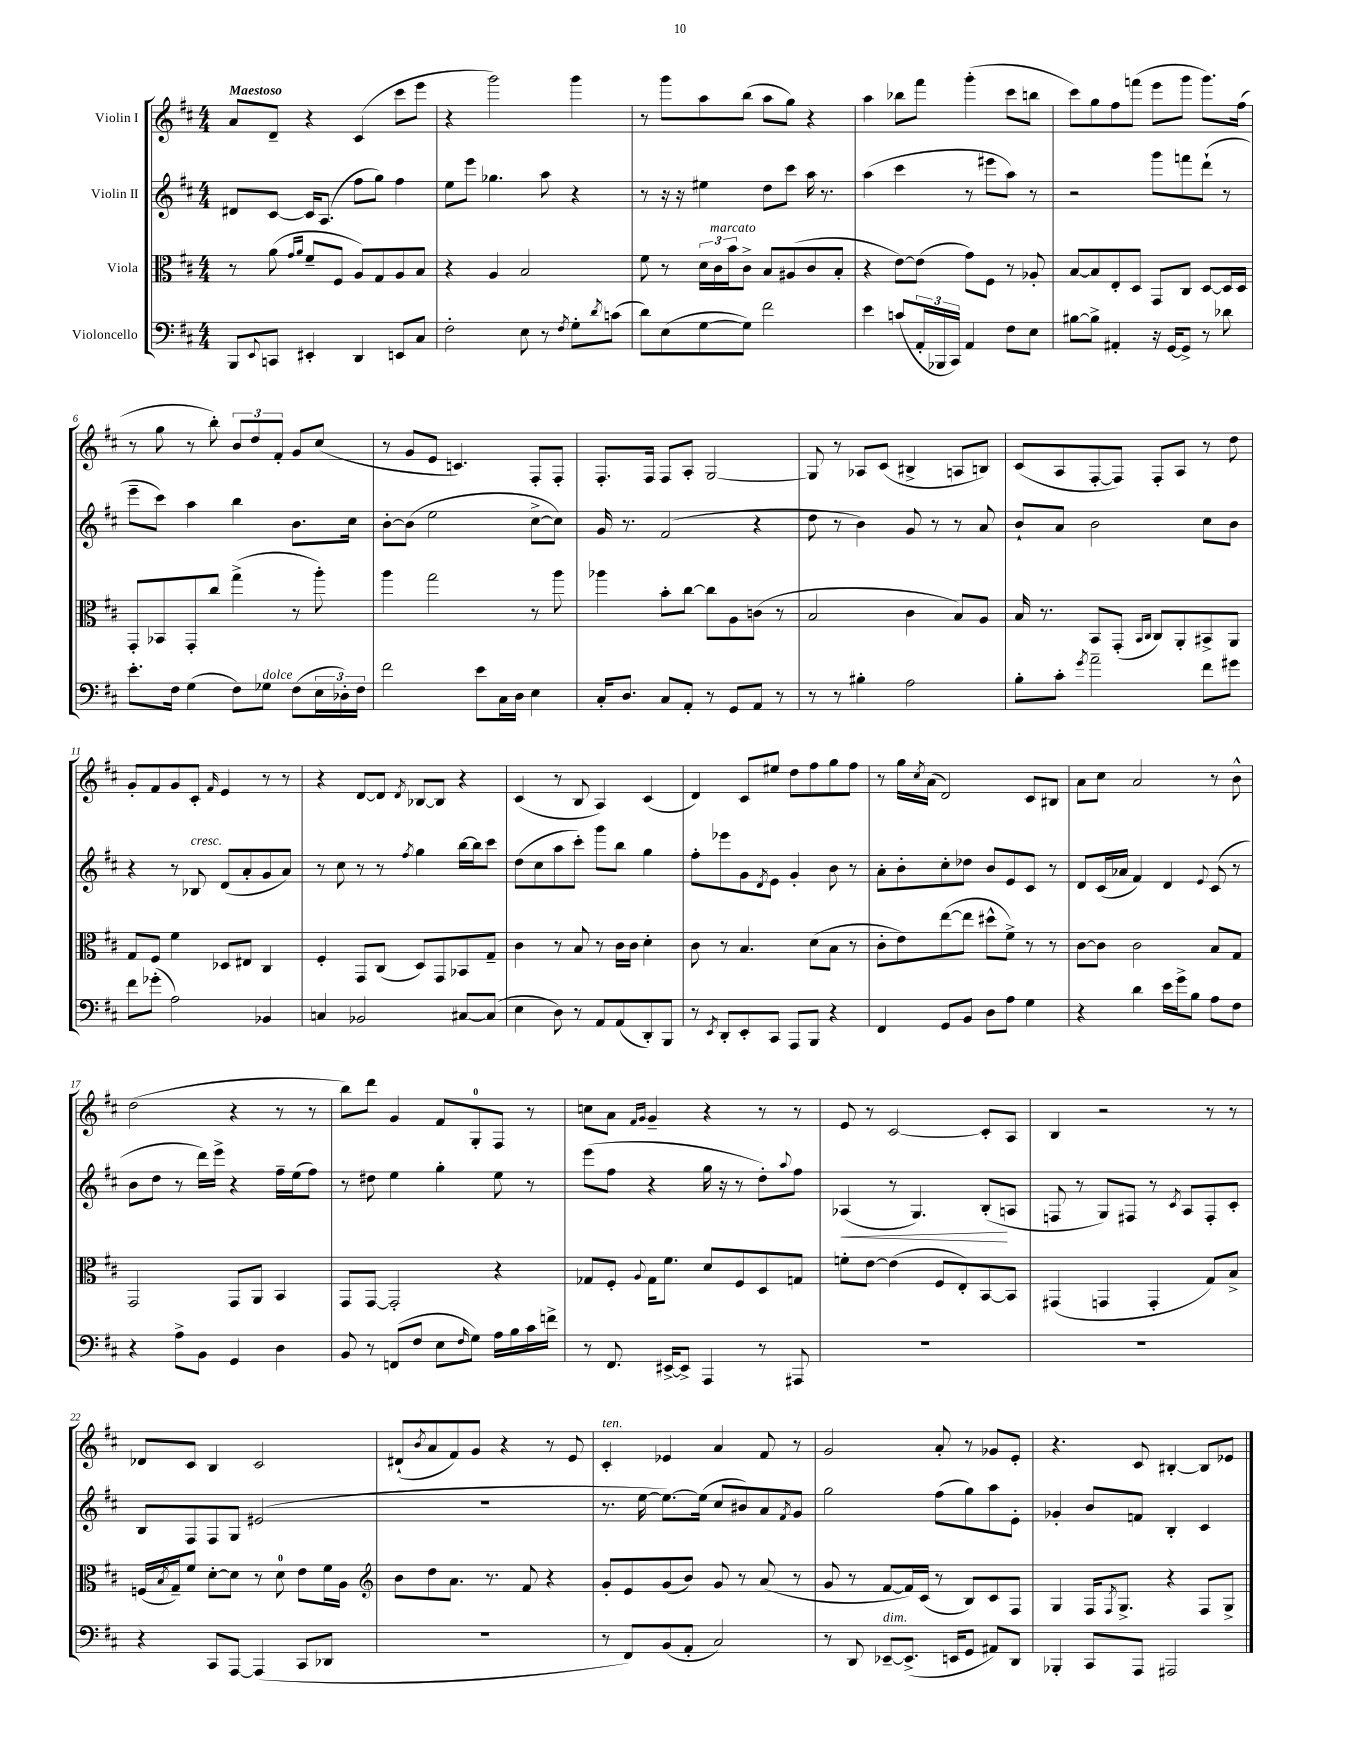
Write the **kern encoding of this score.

**kern	**kern	**kern	**kern
*staff4	*staff3	*staff2	*staff1
*clefF4	*clefC3	*clefG2	*clefG2
*k[f#c#]	*k[f#c#]	*k[f#c#]	*k[f#c#]
*M4/4	*M4/4	*M4/4	*M4/4
8BBB/L	8r	8d#/L	8a/L
8qqEE/	.	.	.
8CC/J	(8a\	[8c#/J	8d~/J
.	16qqg/LL	.	.
.	16qqa/JJ	.	.
4EE#'/	8f#~/L	16c#/]LK	4r
.	.	(8.A/J	.
.	8F#/J	.	.
4DD/	8A/L)	8ff#\L	(4c#/
.	8G/	8gg\J)	.
8EE/L	8A/	4ff#\	8ccc#\L
8C#/J	8B/J	.	8eee\J
=	=	=	=
2F#'\	4r	8ee\L	4r
.	.	8eee\J	.
.	4A/	4.gg-\	2ggg\)
8E\	2B/	.	.
8r	.	8aa\	.
8qF#/	.	.	.
8G'\L	.	4r	4ggg\
8qd/	.	.	.
(8c\J	.	.	.
=	=	=	=
8d\L)	8f#\	8r	8r
(8E\	8r	16r	8ggg\L
.	.	16r	.
[8G\	24d\LL	4ee#\	8aa\
.	24c#\	.	.
.	24b\J	.	.
8G\]J)	8c#^\J	.	(8bb\J
2f#\	8B/L	8dd\L	8aa\L
.	(8A#/	8ccc#\J	8gg\J)
.	8c#/	16aa\	4r
.	.	8.r	.
.	8B'/J	.	.
=	=	=	=
4e\	4r	(4aa\	4aa\
(8c/L	[8e\L)	4ccc#\	8bb-\L
24AA'/L	(8e\]J	.	8fff#\J
24BBB-/	.	.	.
24CC#/JJ)	.	.	.
4AA/	8g\L)	8r	(4ggg'\
.	8F#\J	8eee#\L	.
8F#\L	8r	8aa\J)	8ccc#\L
8E\J	8A-'/	8r	8bb\J
=	=	=	=
[8B#\L	[8B/L	2r	8ccc#\L)
8B#^\]J	8B/]	.	8gg\
4AA#'/	8E'/	.	8ff#\
.	8D/J	.	(8fff\J
16r	8GG/L	8ggg\L	8eee\L
[16GG/LK	.	.	.
8GG^/]J	8C#/J	8fff\	8ggg\J
8r	[8D/L	(8ddd`\J	8.ggg\L)
8d-\	16D/]L	8r	.
.	16D/JJ	.	(16ff#\Jk
=	=	=	=
8.e'\L	8GG'/L	8eee~\L	8r
.	8BB-/	8ccc#\J)	8gg\
16F#\Jk	.	.	.
(4G\	8GG'/	4aa\	8r
.	8cc#/J	.	8bb'\)
8F#\L)	(4gg^\	4bb\	12b/L
.	.	.	12dd/
8G-\J	.	.	.
.	.	.	12f#'/J
(8F#\L	8r	8.b\L	8g/L
24E\L	8aa'\)	.	(8cc#/J
24D-'\)	.	.	.
.	.	16cc#\Jk	.
24F#\JJ	.	.	.
=	=	=	=
2f#\	4aa\	[8b'\L	8r
.	.	(8b\]J	8g/L
.	2gg\	2ee\	8e/J
.	.	.	4.c/)
8e\L	.	.	.
16C#\L	.	.	.
16D\JJ	.	.	.
4E\	8r	[8cc#^\L	8F#'/L
.	8aa\	8cc#\]J)	8F#'/J
=	=	=	=
16C#'/LK	4aa-\	16g/	8.F#'/L
8.D/J	.	8.r	.
.	.	.	16F#/Jk
8C#/L	8b'\L	(2f#/	8F#/L
8AA'/J	[8cc#\J	.	8A'/J
8r	8cc#\]L	.	[2G/
8GG/L	8A\	.	.
8AA/J	(8c\J	4r	.
8r	8r	.	.
=	=	=	=
8r	2B/	8dd\	8G/]
8r	.	8r	8r
4B#'\	.	4b\)	8A-/L
.	.	.	(8c#/J
2A\	4c#\	8g/	4B#^/
.	.	8r	.
.	8B/L)	8r	8A/L
.	8A/J	8a/	8B/J)
=	=	=	=
8B'\L	16B/	8b`/L	(8c#/L
.	8.r	.	.
8c#'\J	.	8a/J	8A/
8qg/	.	.	.
2a~\	8BB/L	2b\	[8F#'/
.	(8GG'/J	.	8F#/]J)
.	16qqBB/LL	.	.
.	16qqC#/JJ	.	.
.	8C#/L)	.	8F#'/L
.	8AA'/	.	8A/J
8f#\L	8BB#^/	8cc#\L	8r
8g#\J	8AA/J	8b\J	8dd\
=	=	=	=
8f#\L	8G/L	4r	8g'/L
(8g-'\J	8F#/J	.	8f#/
2A\)	4f#\	8r	8g/
.	.	8B-/	8c#'/J
.	.	.	16qqf#/
.	8D-/L	(8d/L	4e/
.	8E#/J	8a'/	.
4BB-/	4C#/	8g/	8r
.	.	8a/J)	8r
=	=	=	=
4C/	4F#'/	8r	4r
.	.	8cc#\	.
2BB-/	8GG/L	8r	[8d/L
.	(8C#/J	8r	8d/]J
.	.	8qff#/	8qd/
.	8D/L)	4gg\	[8B-/L
.	8GG/	.	8B-/]J
[8C#/L	8BB-/	[16bb\LL	4r
.	.	16bb\]J	.
(8C#/]J	8G~/J	8ccc#\J	.
=	=	=	=
4E\	4c#\	(8dd\L	(4c#/
.	.	8cc#\	.
8D\)	8r	8aa\	8r
8r	8B/	8ccc#'\J)	8B/
8AA/L	8r	8ggg\L	4A/)
(8AA/	16c#\LL	8bb\J	.
.	16c#\JJ	.	.
8DD'/)	4d'\	4gg\	(4c#/
8BBB/J	.	.	.
=	=	=	=
8r	8c#\	8ff#'\L	4d/)
8qEE/	.	.	.
8DD'/L	8r	8eee-\	.
8EE'/	4.B/	8g\	8c#/L
.	.	8qd/	.
8CC#/J	.	8e\J	8ee#/J
8AAA/L	.	4g'/	8dd\L
8BBB/J	(8d\L	.	8ff#\
4r	8B\J	8b\	8gg\
.	8r	8r	8ff#\J
=	=	=	=
4FF#/	8c#'\L	8a'\L	8r
.	8e\)	8b'\	16gg\LL
.	.	.	8qcc#/
.	.	.	(16a\JJ
8GG/L	([8ee\	8cc#'\	2d/)
8BB/J	8ee\]J	8dd-\J	.
8D\L	8dd#^^\L	8b/L	.
8A\J	8f#^\J)	8e/	.
4G\	8r	8c#/J	8c#/L
.	8r	8r	8B#/J
=	=	=	=
4r	[8c#\L	8d/L	8a\L
.	8c#\]J	(16c#/L	8cc#\J
.	.	16a-/JJ	.
4d\	2c#\	4f#/)	2a/
16e\LL	.	4d/	.
16g^\J	.	.	.
8B\J	.	.	.
.	.	8qqe/	.
8A\L	8B/L	(8c#/	8r
8F#\J	8G/J	8r	8b^^\
=	=	=	=
4r	2GG/	8b\L	(2dd\
.	.	8dd\J	.
8A^\L	.	8r	.
8BB\J	.	16ddd\LL)	.
.	.	16eee^\JJ	.
4GG/	8GG/L	4r	4r
.	8AA/J	.	.
4D\	4BB/	16ff#~\LL	8r
.	.	(16ee\J	.
.	.	8ff#\J)	8r
=	=	=	=
8BB/	8GG/L	8r	8bb\L)
8r	[8GG/J	8dd#\	8ddd\J
(8FF/L	2GG'/]	4ee\	4g/
8F#/J	.	.	.
8E\L	.	4gg'\	8f#/L
16qqF#/	.	.	.
8G\J)	.	.	8G'/
16A\LL	4r	8ee\	8F#/J
16B\	.	.	.
16c#\	.	8r	8r
16f^\JJ	.	.	.
=	=	=	=
8r	8G-/L	(8eee\L	8cc\L
8.FF#/	8F#'/J	8ff#\J	8a\J
.	.	.	16qqf#/LL
.	8qqA/	.	16qqg/JJ
.	16G-\LK	4r	4g~/
[16EE#^/LK	8.f#\J	.	.
8EE#^/]J	.	.	.
4AAA/	8d/L	16gg\	4r
.	.	16r	.
.	8F#/	8r	.
8r	8D/	8dd'\L)	8r
.	.	8qqaa/	.
8AAA#/	8G/J	8ff#\J	8r
=	=	=	=
1r	8f'\L	(4A-/	8e/
.	[8e\J	.	8r
.	(4e\]	8r	[2c#/
.	.	4.G/)	.
.	8F#/L	.	.
.	8E'/)	.	.
.	[8BB/	(8B'/L	8c#'/]L
.	8BB/]J	8A/J	8A/J
=	=	=	=
1r	(4GG#/	8F/	4B/
.	.	8r	.
.	4GG/	8G/L)	2r
.	.	8F#/J	.
.	4GG'/	8r	.
.	.	8qc#/	.
.	.	8A/L	.
.	8G/L)	8F#'/	8r
.	8B^/J	8c#'/J	8r
=	=	=	=
4r	(16F/LL	8B/L	8d-/L
.	8qB/	.	.
.	16G~/J)	.	.
.	8f#/J	8F#/	8c#/J
8CC#/L	[8d'\L	8F#/	4B/
[8AAA/J	8d\]J	8G/J	.
(4AAA/]	8r	(2e#/	2c#/
.	8d\	.	.
8CC#/L	8e\L	.	.
8DD-/J	16f#\L	.	.
.	16A\JJ	.	.
=	=	=	=
*	*clefG2	*	*
1r	8b\L	1r	(8d#`/L
.	.	.	8qb/
.	8dd\	.	8a/
.	8.a\J	.	8f#/)
.	.	.	8g/J
.	8.r	.	.
.	.	.	4r
.	8f#/	.	.
.	4r	.	8r
.	.	.	8e/
=	=	=	=
8r	8g'/L	8.r	4c#'/
8FF#/L)	8e/	.	.
.	.	[16ee\	.
(8BB/	(8g/	8.ee\_L)	4e-/
8AA'/J	8b/J)	.	.
.	.	(16ee\]Jk	.
2C#/)	8g/	8cc#/L	4a/
.	8r	8b#/)	.
.	(8a/	8a/	8f#/
.	.	8qf#/	.
.	8r	8g/J	8r
=	=	=	=
8r	8g/	2gg\	2g/
8DD/	8r	.	.
[8EE-~/L	[8f#/L	.	.
(8.EE-^/]J	16f#/]L)	.	.
.	(16c#/JJ	.	.
.	8r	(8ff#\L	8a'/
16EE/LK	.	.	.
8GG/J	8B/L)	8gg\)	8r
8AA#/L)	8c#/	8aa\	8g-/L
8DD/J	8F#/J	8e'\J	8e'/J
=	=	=	=
4BBB-'/	4G/	4g-'/	4.r
8CC#/L	16F#/LK	8b/L	.
.	8qF#/	.	.
.	8.G^/J	.	.
8AAA/J	.	8f/J	8c#/
2AAA#/	4r	4B'/	[4B#'/
.	8F#/L	4c#/	8B#/]L
.	8G^/J	.	8e-/J
==	==	==	==
*-	*-	*-	*-
